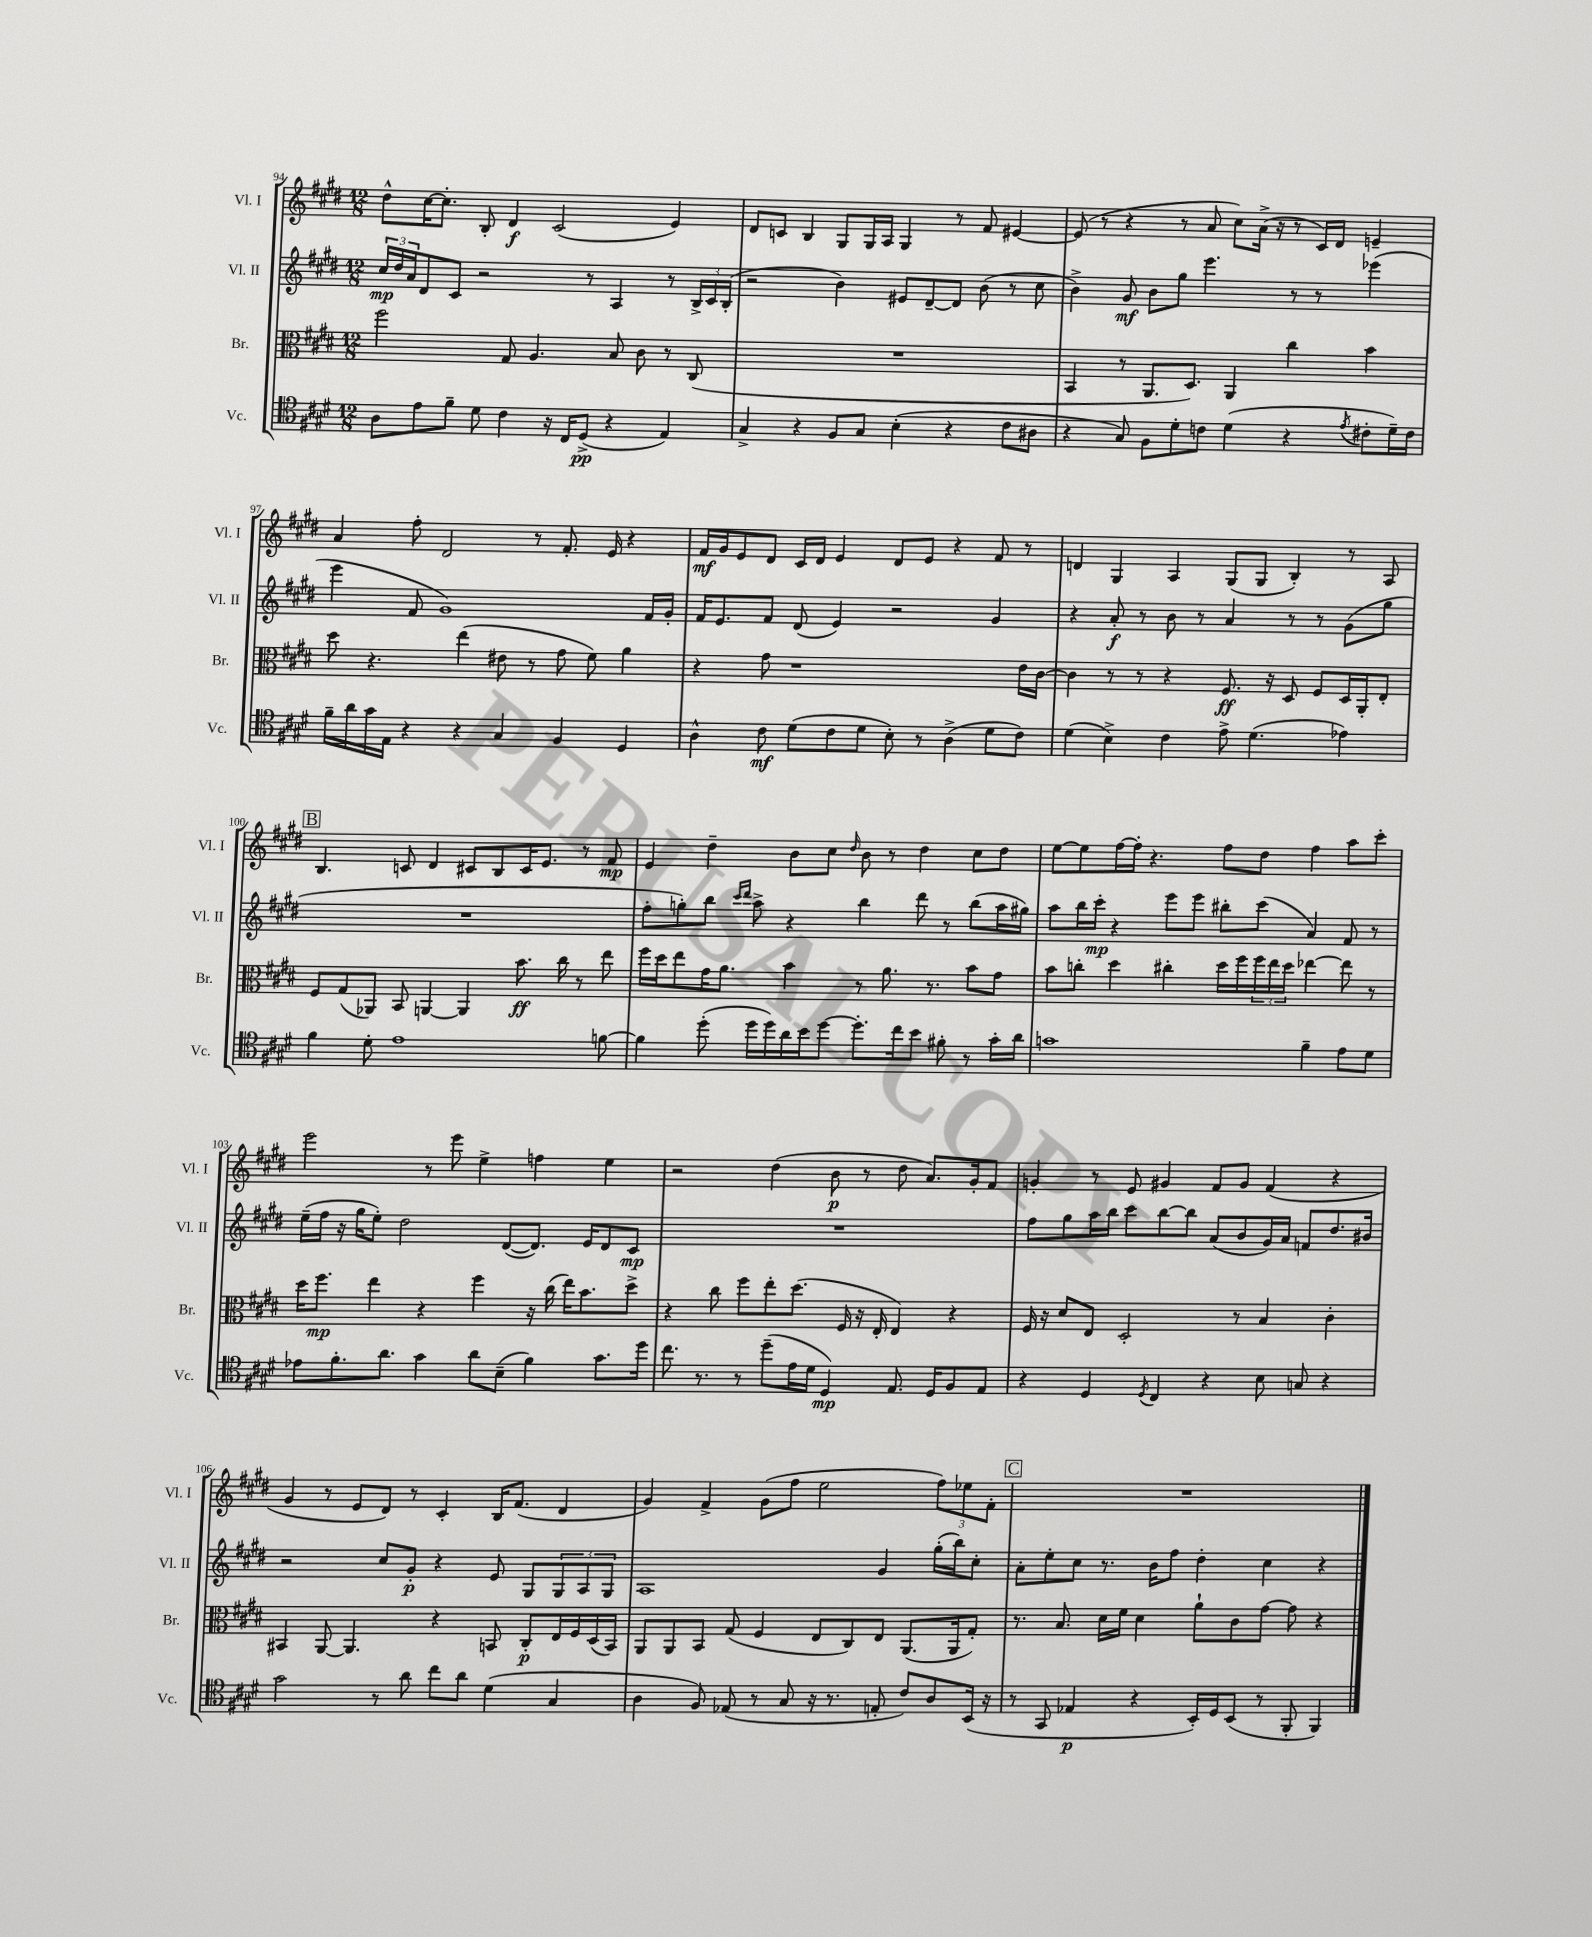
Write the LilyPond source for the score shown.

<<
\new StaffGroup <<
\new Staff = "s0" \with { instrumentName = "Vl. I" shortInstrumentName = "Vl. I" } {
    \clef treble \key e \major \numericTimeSignature \time 12/8
    dis''8-^ cis''16~ cis''8.-. b8-. dis'4\f cis'2( e'4) |
    dis'8 c'8 b4 gis8 gis16 a16 gis4 r8 fis'8 eis'4~ |
    eis'8( r8 r4 r8 a'8 cis''8) a'16->( r16 r8 cis'16) dis'16 e'4-- |
    a'4 fis''8-. dis'2 r8 fis'8.-. e'16 r4 |
    fis'16\mf gis'16 e'8 dis'8 cis'16 dis'16 e'4 dis'8 e'8 r4 fis'8 r8 |
    d'4 gis4 a4 gis8( gis8 b4-.) r8 a8 |
    \mark \markup { \box "B" } b4. c'8 dis'4 cis'8 b8 cis'16 e'8. r8 fis'8\mp |
    e'4 dis''4-- b'8 cis''8 \grace { dis''16 } b'8 r8 dis''4 cis''8 dis''8 |
    e''8~ e''8 fis''16~ fis''16-. r4. fis''8 dis''8 fis''4 a''8 cis'''8-. |
    e'''2 r8 e'''8 e''4-> f''4 e''4 |
    r2 dis''4( b'8\p r8 dis''8 a'8.) gis'16-. fis'8 |
    g'4-. r8 e'8 gis'4 fis'8 gis'8 fis'4( r4 |
    gis'4 r8 e'8 dis'8) r8 cis'4-. b16 fis'8.( dis'4 |
    gis'4) fis'4-> gis'8( fis''8 e''2 \tuplet 3/2 { fis''8) ees''8 fis'8-. } |
    \mark \markup { \box "C" } R1. \bar "|." |
}
\new Staff = "s1" \with { instrumentName = "Vl. II" shortInstrumentName = "Vl. II" } {
    \clef treble \key e \major \numericTimeSignature \time 12/8
    \tuplet 3/2 { cis''16\mp dis''16 a'16 } dis'8 cis'8 r2 r8 a4 r8 \tuplet 3/2 { b16-> cis'16 b16-.( } |
    r2 b'4) eis'8 dis'8~-- dis'8 b'8( r8 cis''8 |
    b'4->) gis'8\mf b'8 gis''8 e'''4. r8 r8 ees'''4( |
    e'''4 fis'8 gis'1) fis'16 gis'16-. |
    fis'16 e'8. fis'8 dis'8( e'4) r2 gis'4 |
    r4 a'8-.\f r8 b'8 r8 a'4 r8 r8 gis'8( gis''8 |
    \mark \markup { \box "B" } R1. |
    fis''8-. g''8-.) b''8 \grace { cis'''16 dis'''16 } a''8-> r4 b''4 dis'''8 r8 b''8( a''16 gis''16) |
    a''8 b''16 cis'''16-.\mp r4 e'''8 e'''8 bis''8-. cis'''8( a'4) fis'8 r8 |
    e''16--( fis''16 r16 gis''16 e''8-.) dis''2 dis'8~( dis'8.) e'16 dis'8 cis'8\mp |
    R1. |
    fis''8 gis''8 a''16 b''16 cis'''8 b''8~ b''8 a'8( b'8 gis'16) a'16 f'8 dis''8. bis'16 |
    r2 cis''8 gis'8-.\p r4 e'8 gis8 \tuplet 3/2 { gis8 a8 gis8 } |
    a1 gis'4 gis''16-.( b''16) cis''8-. |
    \mark \markup { \box "C" } a'8-. e''8-. cis''8 r8. b'16 fis''8 dis''4-. cis''4 r4 \bar "|." |
}
\new Staff = "s2" \with { instrumentName = "Br." shortInstrumentName = "Br." } {
    \clef alto \key e \major \numericTimeSignature \time 12/8
    fis''2 gis8 a4. b8 cis'8 r8 cis8( |
    R1. |
    b,4 r8 a,8. dis8.) a,4 cis''4 b'4 |
    dis''8 r4. e''4( eis'8 r8 gis'8 fis'8) a'4 |
    r4 gis'8 r1 e'16 cis'16~ |
    cis'4 r8 r8 r4 fis8.\ff r16 dis8 fis8 dis16 a,16-. e8-. |
    \mark \markup { \box "B" } fis8 gis8( aes,8) b,8 a,4~ a,4 b'8.\ff cis''16 r8 e''8 |
    fis''16 dis''16 e''8 gis'16 a'8. b'4 r8 a'8. r8. b'8 gis'8 |
    b'8 c''8-. dis''4 cis''4-. dis''16 fis''16 \tuplet 3/2 { fis''16 e''16 dis''16 } ees''4~ ees''8 r8 |
    dis''16 fis''8.\mp e''4 r4 fis''4 r16 cis''16( e''16) b'8. dis''8-> |
    r4 cis''8 fis''8 e''8-. dis''8.( fis16 r16 e16-. e4) r4 |
    fis16 r16 dis'8 e8 dis2-. r8 b4 cis'4-. |
    bis,4 a,8~ a,4. r4 b,8 cis8-.\p e16 fis16 dis16( b,16) |
    a,8 a,8 b,8 gis8( fis4 e8 cis8) e8 a,8.( a,16 gis8-.) |
    \mark \markup { \box "C" } r8. b8. dis'16 fis'16 dis'4 a'8-! cis'8 gis'8~ gis'8 r4 \bar "|." |
}
\new Staff = "s3" \with { instrumentName = "Vc." shortInstrumentName = "Vc." } {
    \clef tenor \key e \major \numericTimeSignature \time 12/8
    a8 e'8 fis'8-- dis'8 cis'4 r16 cis16 dis8->\pp( r4 e4) |
    gis4-> r4 fis8 gis8 b4-.( r4 cis'8 ais8 |
    r4 gis8) fis8 dis'8-. c'8 dis'4( r4 \acciaccatura { e'8 } cis'8-. dis'16--) cis'16 |
    fis'16-- a'16 gis'16 e16 r4 r4 gis4 fis4 dis4 |
    a4-^ cis'8\mf dis'8( cis'8 dis'8 b8-.) r8 a4->( dis'8 cis'8) |
    dis'4( b4->) cis'4 e'8-> dis'4.( ees'4) |
    \mark \markup { \box "B" } fis'4 dis'8-. e'1 f'8~ |
    f'4 dis''8-.( dis''16 dis''16) a'16 b'16 dis''8~ dis''8.-. cis''16 b'8 fis'8-. r8 gis'16-. a'16 |
    g'1 fis'4-- e'8 dis'8 |
    ees'8 fis'8.-. a'8. gis'4 a'8 b8--( fis'4) gis'8. dis''16 |
    cis''8. r8. r8 dis''8--( e'16 dis'16 dis4\mp) e8. dis16 fis8 e8 |
    r4 dis4 \acciaccatura { dis8 } cis4 r4 b8 g8 r4 |
    gis'2 r8 a'8 cis''8 a'8 dis'4( gis4 |
    a4 fis8) ees8( r8 gis8 r16 r8. e8-. cis'8) a8 b,16( r16 |
    \mark \markup { \box "C" } r8 gis,8 ees4\p r4 b,16-.) dis16 b,8( r8 fis,8-. fis,4) \bar "|." |
}
>>
>>
\layout { \context { \Score currentBarNumber = #94 } }
